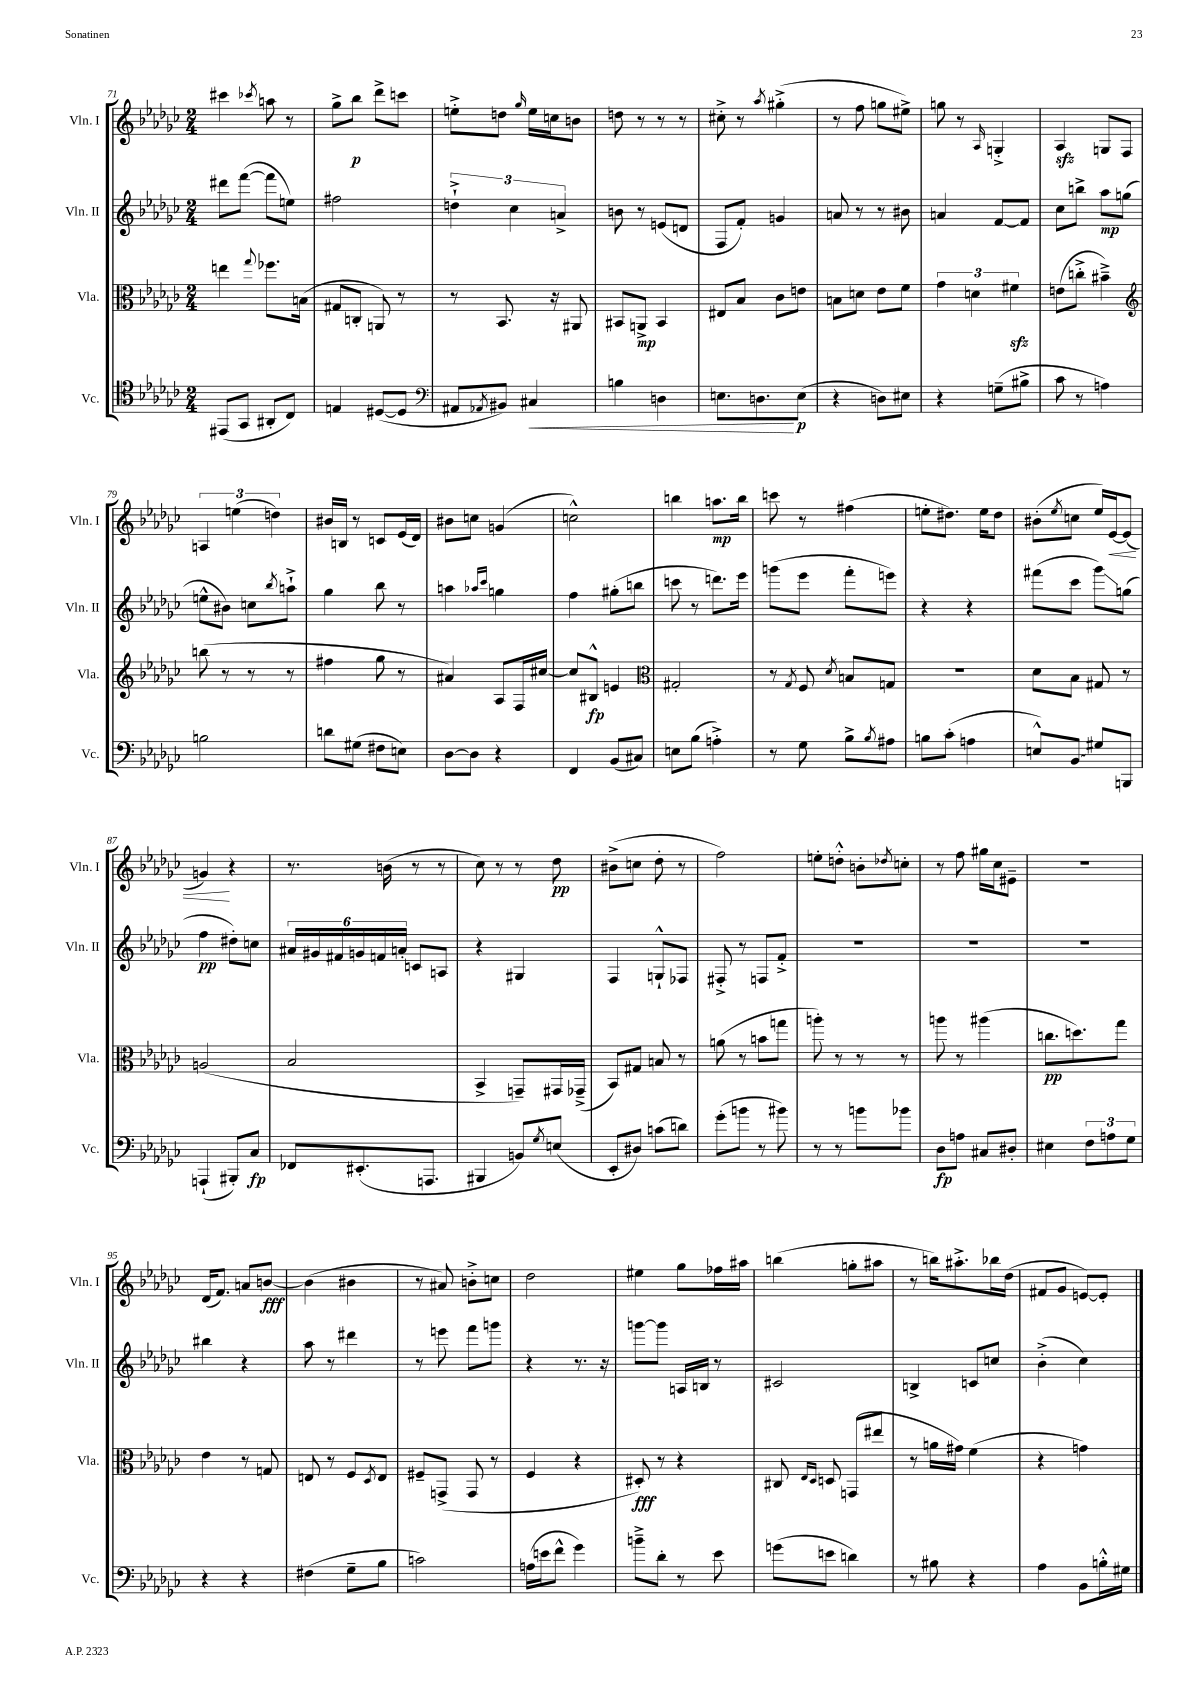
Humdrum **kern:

**kern	**kern	**kern	**kern
*staff4	*staff3	*staff2	*staff1
*clefC4	*clefC3	*clefG2	*clefG2
*k[b-e-a-d-g-c-]	*k[b-e-a-d-g-c-]	*k[b-e-a-d-g-c-]	*k[b-e-a-d-g-c-]
*M2/4	*M2/4	*M2/4	*M2/4
(8EE#	4ee	8ddd#	4ccc#
8GG-	.	([8fff	.
.	8qqgg-	.	8qccc-
8AA#'	8.ff-	8fff]	8aa
8C-)	.	8ee)	8r
.	(16B	.	.
=	=	=	=
4E	8G#	2ff#	8gg-^
.	8C'	.	8bb-
([8D#	8AA)	.	8ddd-^
8D#]	8r	.	8ccc
=	=	=	=
*clefF4	*	*	*
8AA#	8r	6dd`^	8ee'^
8qAA-	.	.	.
8BB#)	8.BB-	.	8dd
.	.	6cc-	.
.	.	.	16qqgg-
4C#	.	.	16ee
.	16r	.	16cc
.	.	6a^	.
.	8AA#	.	8b
=	=	=	=
4B	8BB#	8b	8dd
.	8AA^	8r	8r
4D	4BB#	(8e	8r
.	.	8d	8r
=	=	=	=
8.E	8E#	8F	8cc#'^
.	8B-	8f')	8r
8.D	.	.	.
.	.	.	8qaa-
.	8c-	4g	(4gg#'^
(8E	8e	.	.
=	=	=	=
4r	8B	8a	8r
.	8d	8r	8ff
8D)	8e-	8r	8gg
8E#	8f	8b#	8ee#^)
=	=	=	=
4r	6g-	4a	8gg
.	.	.	8r
.	6d	.	.
.	.	.	16qqA-
(8G~	.	[8f	4G'^
.	6f#	.	.
8B#^	.	8f]	.
=	=	=	=
8c-	(8e	8cc-	4A-
8r	8cc'^	8bb^	.
4A)	4b#~^)	8aa-	8G
.	.	(8gg	8F
=	=	=	=
*	*clefG2	*	*
2B	(8bb	8ee^^	6A
.	8r	8b#)	.
.	.	.	(6ee
.	8r	8cc	.
.	.	.	6dd)
.	.	8qbb-	.
.	8r	8aa`^	.
=	=	=	=
8d	4ff#	4gg-	16b#
.	.	.	16B
(8G#	.	.	8r
8F#	8gg-	8bb-	8c
8E)	8r	8r	(16e-
.	.	.	16d-)
=	=	=	=
[8D-	4a#)	4aa	8b#
8D-]	.	.	8cc
.	.	16qqaa-	.
.	.	16qqccc-	.
4r	8A-	4gg	(4g
.	16F	.	.
.	[16cc#	.	.
=	=	=	=
4FF	8cc#]	4ff	2cc^^)
.	8B#^^	.	.
(8BB-	4e	(8gg#'	.
8C#)	.	8bb	.
=	=	=	=
*	*clefC3	*	*
8E	2G#'	8ccc	4bb
(8B-	.	8r	.
4A'^)	.	8.ddd)	8.aa
.	.	16eee-	16bb
=	=	=	=
8r	8r	(8ggg	8ccc
.	8qG-	.	.
8G-	8F	8eee-	8r
.	8qd-	.	.
8B-^	8B	8fff'	(4ff#
8qB-	.	.	.
8A#	8G	8eee)	.
=	=	=	=
8B	2r	4r	8ee'
(8c-'	.	.	8.dd#)
4A	.	4r	.
.	.	.	16ee
.	.	.	8dd#
=	=	=	=
8E^^)	8d-	(8fff#	(8b#'
.	.	.	8qee-
8BB-	8B-	8ccc-	8cc
8G#	8G#	8ggg-)	16ee-)
.	.	.	[16e-
8BBB	8r	(8gg	(8e-]
=	=	=	=
(4AAA`	(2A	4ff	4g)
8BBB#')	.	8dd#')	4r
8C-	.	8cc	.
=	=	=	=
8FF-	2B-	24a#	8.r
.	.	24g#	.
.	.	24f#	.
(8.EE#'	.	24g	.
.	.	24f	.
.	.	.	(16b
.	.	24a'	.
.	.	8c	8r
8.AAA	.	.	.
.	.	8A	8r
=	=	=	=
4BBB#	4BB-^	4r	8cc-)
.	.	.	8r
8BB)	8GG~)	4G#	8r
8qG-	.	.	.
(8E	16GG#	.	8dd-
.	(16GG-~^	.	.
=	=	=	=
8EE-'	8BB-)	4F	(8b#^
8D#)	8G#	.	8cc
(8c	8B	8G`^^	8dd-'
8d)	8r	8F-	8r
=	=	=	=
(8g-'	(8a	8F#'^	2ff)
8b	8r	8r	.
8r	8b	8F	.
8b#)	8gg	8f'^	.
=	=	=	=
8r	8aa')	2r	8ee'
8r	8r	.	8dd'^^
8b	8r	.	8b'
.	.	.	8qdd-
8b-	8r	.	8cc'
=	=	=	=
8D-	8aa	2r	8r
8A	8r	.	8ff
8C#	(4aa#	.	16gg#
.	.	.	16cc-
8D#'	.	.	8e#~
=	=	=	=
4E#	8.cc	2r	2r
.	8.dd)	.	.
12F	.	.	.
12A	.	.	.
.	8gg-	.	.
12G-	.	.	.
=	=	=	=
4r	4e-	4bb#	(16d-
.	.	.	8.f)
4r	8r	4r	8a
.	8G	.	[8b
=	=	=	=
(4F#	8E	8aa-	(4b]
.	8r	8r	.
8G-~	8F	4ddd#	4b#
.	8qD-	.	.
8B-	8E	.	.
=	=	=	=
2c)	8F#~	8r	8r
.	(8GG^	8eee	8a#)
.	8GG	8fff	8b'^
.	8r	8ggg	8cc
=	=	=	=
(16A	4F	4r	2dd-
16e	.	.	.
8f^^	.	.	.
4g-)	4r	8.r	.
.	.	16r	.
=	=	=	=
8b~^	8D#')	[8ggg	4ee#
8d-'	8r	8ggg]	.
8r	4r	16A	8gg-
.	.	16B	.
8e-	.	8r	16ff-
.	.	.	16aa#
=	=	=	=
(8g	8C#	2c#	(4bb
.	16qqE-	.	.
.	16qqD-	.	.
8e	8D	.	.
4d)	(8GG	.	8gg'
.	8ee#	.	8aa#
=	=	=	=
8r	8r	4B^	8r
8B#	16a	.	16bb)
.	16g#)	.	8.aa#'^
4r	(4f	8c	.
.	.	8cc	16bb-
.	.	.	(16dd-
=	=	=	=
4A-	4r	(4b-'^	8f#
.	.	.	8g-
8BB-	4g)	4cc-)	[8e)
16B'^^	.	.	8e']
16G#	.	.	.
==	==	==	==
*-	*-	*-	*-
